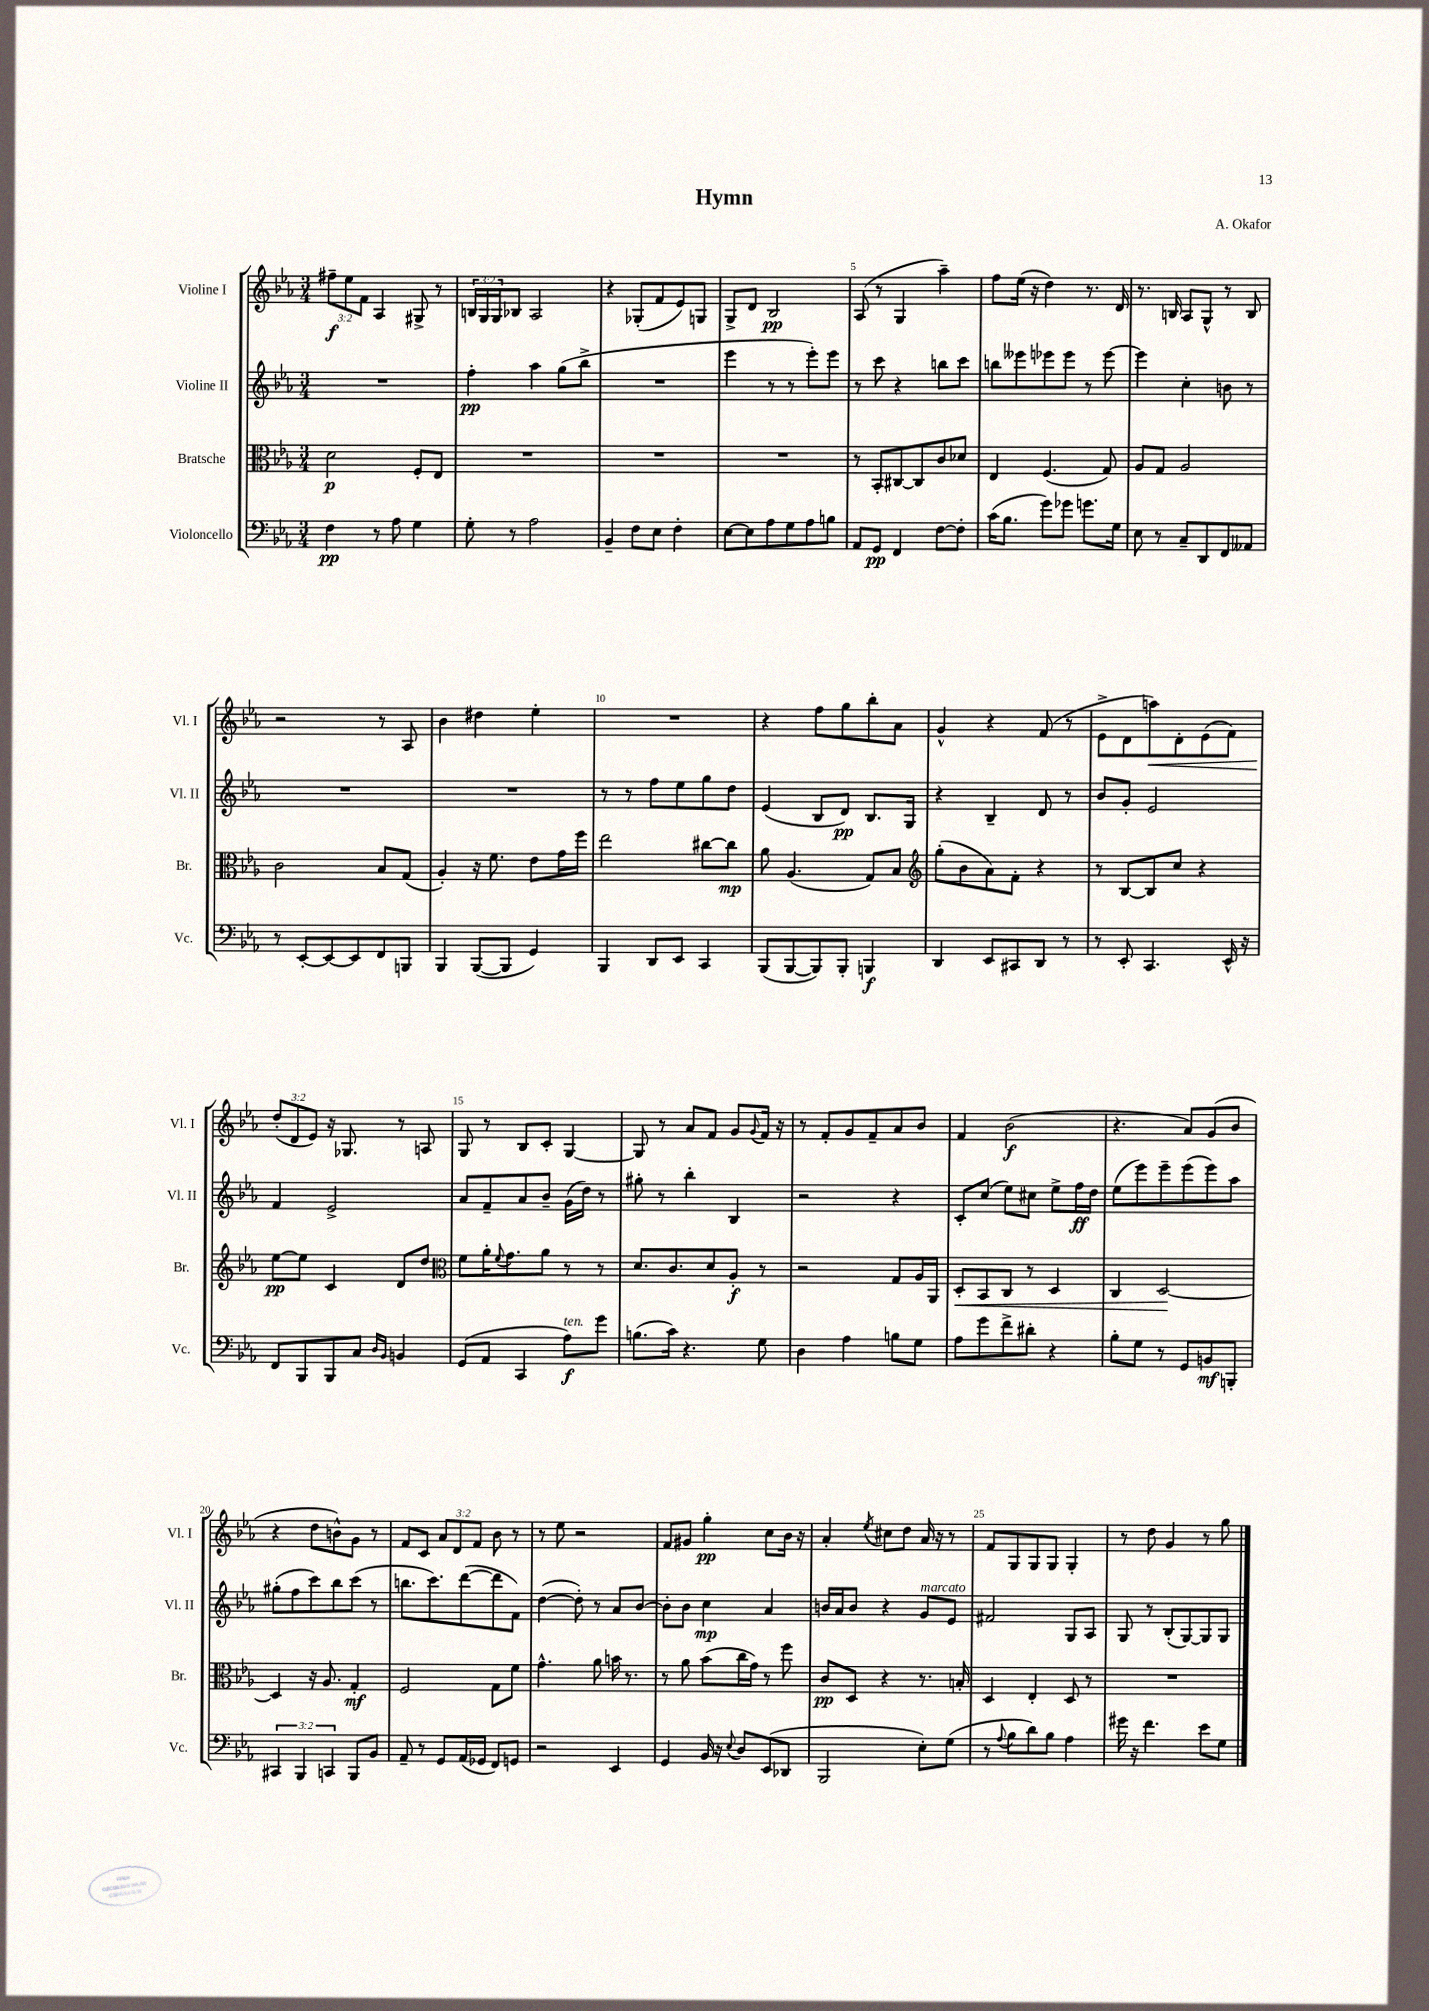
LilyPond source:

\header { title = "Hymn" composer = "A. Okafor" }
<<
\new StaffGroup <<
\new Staff = "s0" \with { instrumentName = "Violine I" shortInstrumentName = "Vl. I" } {
    \clef treble \key ees \major \numericTimeSignature \time 3/4 \override Staff.TupletNumber.text = #tuplet-number::calc-fraction-text
    \tuplet 3/2 { fis''8--\f ees''8 f'8 } aes4 gis8-> r8 |
    \tuplet 3/2 { b16 g16 g16 } bes8 aes2 |
    r4 ges8-.( f'8 ees'8) g8 |
    g8-> d'8 bes2\pp |
    aes8( r8 g4 aes''4--) |
    f''8 ees''16( r16 d''4) r8. d'16 |
    r8. b16 aes8 g8-^ r8 b8 |
    r2 r8 aes8 |
    bes'4 dis''4 ees''4-. |
    R2. |
    r4 f''8 g''8 bes''8-. aes'8 |
    g'4-^ r4 f'8( r8 |
    ees'8-> d'8 a''8\<) d'8-. ees'8( f'8) |
    \tuplet 3/2 { d''8-.\!( d'8 ees'8) } r16 ges8. r8 a8 |
    g8 r8 bes8 c'8-. g4~ |
    g8 r8 aes'8 f'8 g'8 \appoggiatura { g'8 } f'16 r16 |
    r8 f'8-. g'8 f'8-- aes'8 bes'8 |
    f'4 bes'2\f( |
    r4. aes'8) g'8( bes'8 |
    r4 d''8 b'8-^) g'8 r8 |
    f'8 c'8 \tuplet 3/2 { aes'8 d'8 f'8 } bes'8 r8 |
    r8 ees''8 r2 |
    f'8 gis'8 g''4-.\pp c''8 bes'16 r16 |
    aes'4-. \acciaccatura { ees''8 } cis''8 d''8 aes'16 r16 r8 |
    f'8 g8 g8 g8 g4-. |
    r8 d''8 g'4 r8 g''8 \bar "|." |
}
\new Staff = "s1" \with { instrumentName = "Violine II" shortInstrumentName = "Vl. II" } {
    \clef treble \key ees \major \numericTimeSignature \time 3/4
    R2. |
    f''4-.\pp aes''4 g''8( bes''8-> |
    R2. |
    ees'''4 r8 r8 ees'''8-.) ees'''8 |
    r8 c'''8 r4 b''8 c'''8 |
    b''8 eeses'''8 ees'''8 ees'''8 r8 ees'''8~ |
    ees'''4 c''4-. b'8 r8 |
    R2. |
    R2. |
    r8 r8 f''8 ees''8 g''8 d''8 |
    ees'4( bes8 d'8\pp) bes8. g16 |
    r4 bes4-- d'8 r8 |
    bes'8 g'8-. ees'2 |
    f'4 ees'2-> |
    aes'8 f'8-- aes'8 bes'8-- g'16( d''16) r8 |
    gis''8-. r8 bes''4-. bes4 |
    r2 r4 |
    c'8-. c''8( ees''8) cis''8 ees''8-> f''16\ff d''16 |
    ees''8( ees'''8) ees'''8-- ees'''8( ees'''8) aes''8 |
    gis''8-.( f''8 c'''8) bes''8 c'''8( r8 |
    b''8. c'''8.) d'''8~( d'''8 f'8) |
    d''4~( d''8-.) r8 aes'8 bes'8~ |
    bes'8-. bes'8 c''4\mp aes'4 |
    b'16 aes'16 b'8 r4 g'8^\markup { \italic "marcato" } ees'8 |
    fis'2 g8 aes8 |
    g8 r8 bes8-.( g8~) g8 g8 \bar "|." |
}
\new Staff = "s2" \with { instrumentName = "Bratsche" shortInstrumentName = "Br." } {
    \clef alto \key ees \major \numericTimeSignature \time 3/4
    d'2\p f8-. ees8 |
    R2. |
    R2. |
    R2. |
    r8 bes,8-. cis8~ cis8 c'8 des'8 |
    ees4 f4.( g8) |
    aes8 g8 aes2 |
    c'2 bes8 g8( |
    aes4-.) r16 f'8. ees'8 g'16 f''16 |
    ees''2 cis''8~ cis''8\mp |
    aes'8 aes4.( g8) bes8 |
    \clef treble g''8-.( bes'8 aes'8) f'8-. r4 |
    r8 bes8~ bes8 c''8 r4 |
    ees''8~\pp ees''8 c'4 d'8 d''8 |
    \clef alto f'8 aes'16-. \appoggiatura { f'8 } g'8. aes'8 r8 r8 |
    d'8. c'8. d'8 aes8-.\f r8 |
    r2 g8 aes16 aes,16 |
    d8-.\< bes,8 c8 r8 d4 |
    c4 d2~\! |
    d4 r16 aes8. g4-.\mf |
    f2 g8 f'8 |
    g'4.-^ aes'8 b'16 r8. |
    r8 aes'8 bes'8( c''16 g'16) r8 f''8 |
    c'8\pp d8 r4 r8. b16-. |
    d4 ees4-. d8 r8 |
    R2. \bar "|." |
}
\new Staff = "s3" \with { instrumentName = "Violoncello" shortInstrumentName = "Vc." } {
    \clef bass \key ees \major \numericTimeSignature \time 3/4 \override Staff.TupletNumber.text = #tuplet-number::calc-fraction-text
    f4\pp r8 aes8 g4 |
    g8-. r8 aes2 |
    bes,4-- f8 ees8 f4-. |
    ees8~ ees8 aes8 g8 aes8 b8 |
    aes,8 g,8\pp f,4 f8~ f8-. |
    c'16( bes8. g'8) ges'8 g'8. g16 |
    ees8 r8 c8-- d,8 f,8 aeses,8 |
    r8 ees,8~-. ees,8~ ees,8 f,8 b,,8 |
    bes,,4 bes,,8~( bes,,8 g,4) |
    bes,,4 d,8 ees,8 c,4 |
    bes,,8( bes,,8~ bes,,8) bes,,8-. b,,4\f |
    d,4 ees,8 cis,8 d,8 r8 |
    r8 ees,8-. c,4. ees,16-^ r16 |
    f,8 bes,,8 bes,,8 c8 \grace { d16 bes,16 } b,4 |
    g,8( aes,8 c,4 aes8\f^\markup { \italic "ten." }) g'8 |
    b8.( c'16) r4. g8 |
    d4 aes4 b8 g8 |
    aes8 g'8 f'8-> dis'8-. r4 |
    bes8-. g8 r8 g,8 b,8\mf b,,8-. |
    \tuplet 3/2 { cis,4 bes,,4 c,4 } bes,,8 bes,8 |
    aes,8-- r8 g,8 aes,16( ges,16 f,8) g,8 |
    r2 ees,4 |
    g,4 bes,16 r16 \appoggiatura { ees8 } d8 ees,8( des,8 |
    bes,,2 ees8-.) g8( |
    r8 \appoggiatura { aes8 } bes8 d'8) bes8 aes4 |
    gis'16 r16 f'4. ees'8 g8 \bar "|." |
}
>>
>>
\layout { \context { \Score \override BarNumber.break-visibility = ##(#f #t #t) barNumberVisibility = #(every-nth-bar-number-visible 5) } }
